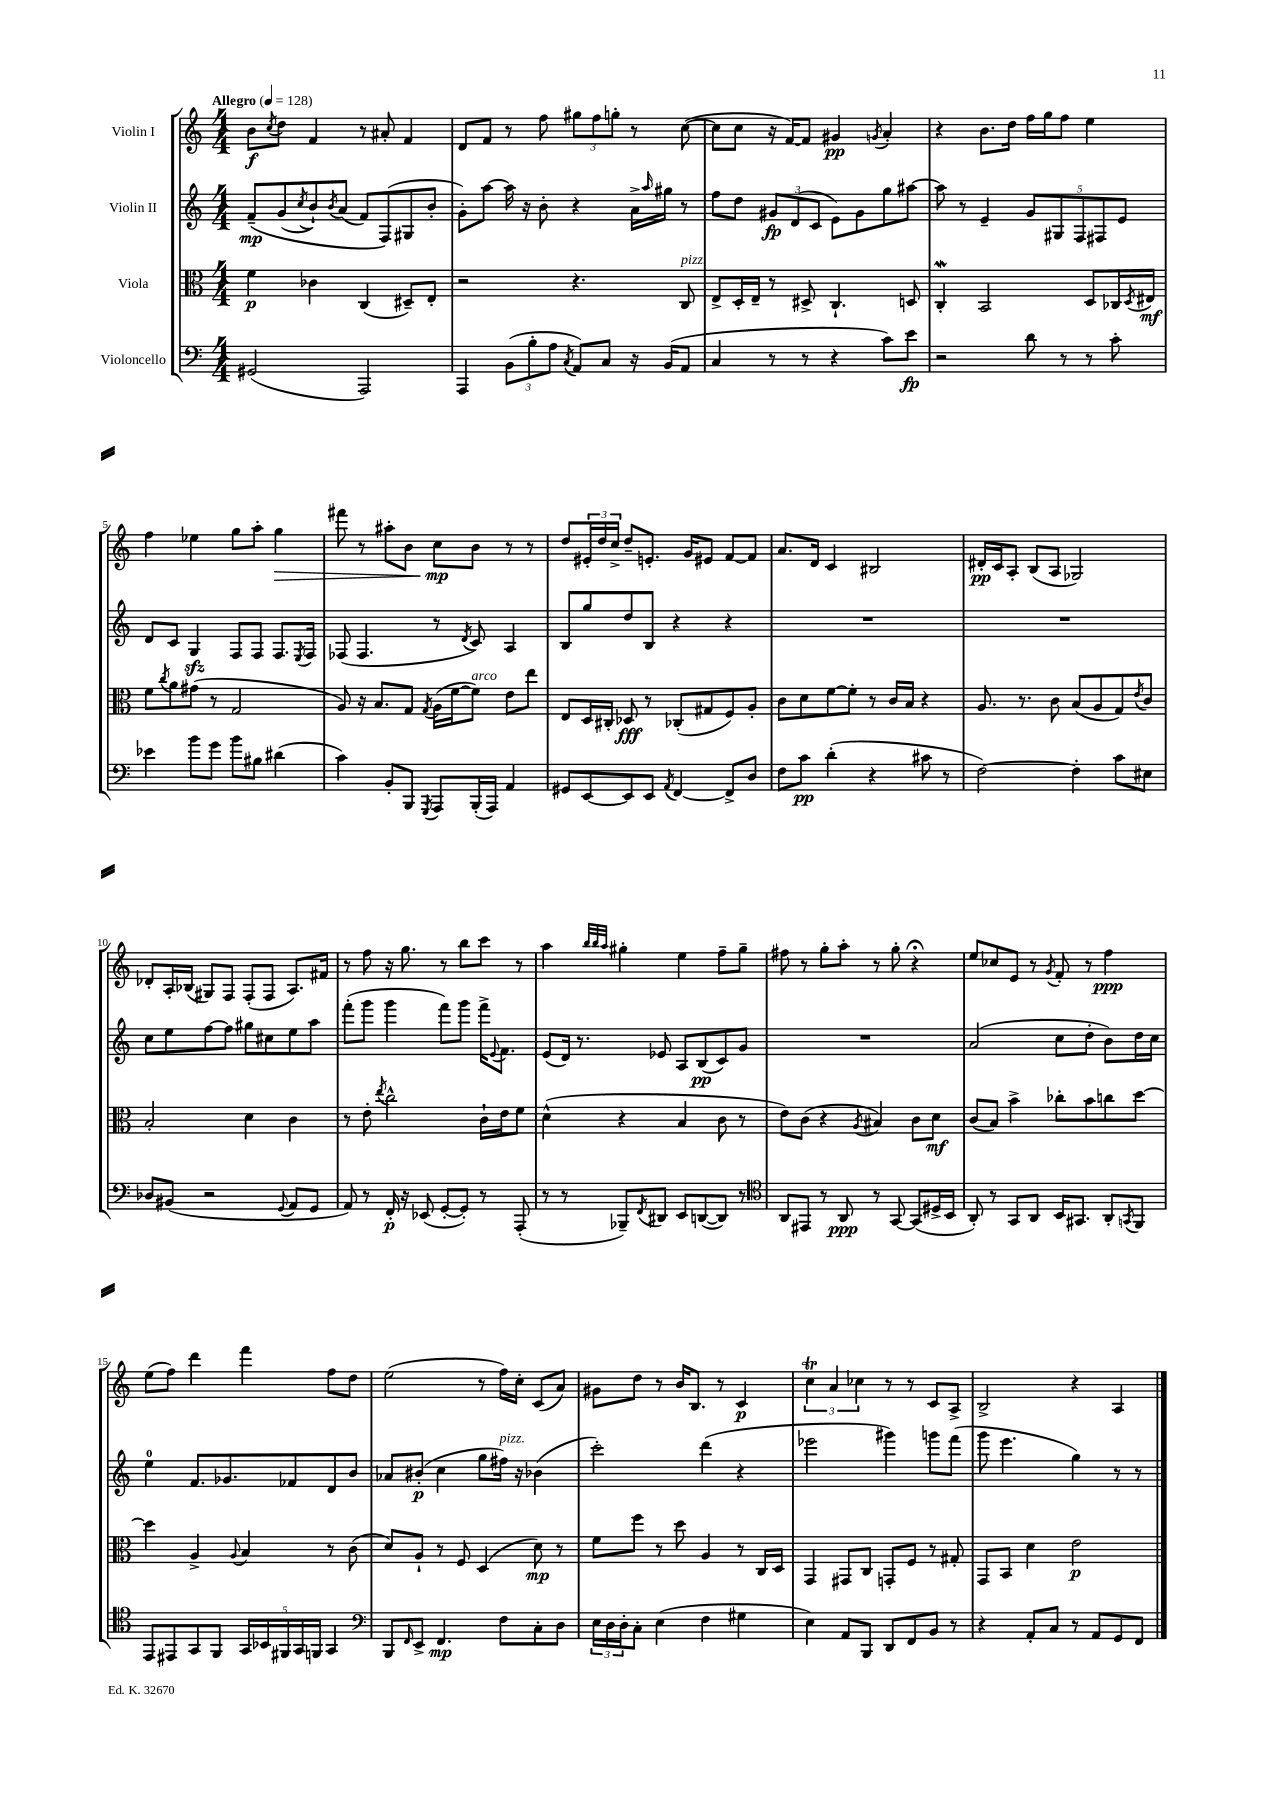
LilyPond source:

<<
\new StaffGroup <<
\new Staff = "s0" \with { instrumentName = "Violin I" } {
    \clef treble \key c \major \numericTimeSignature \time 4/4 \tempo "Allegro" 4 = 128
    b'8\f \acciaccatura { c''8 } d''8 f'4 r8 ais'8-. f'4 |
    d'8 f'8 r8 f''8 \tuplet 3/2 { gis''8 f''8 g''8-. } r8 c''8~( |
    c''8 c''8 r16 f'16~) f'8 gis'4\pp \acciaccatura { g'8 } a'4-. |
    r4 b'8. d''16 f''16 g''16 f''8 e''4 |
    f''4 ees''4 g''8 a''8-. g''4\> |
    fis'''8 r8 ais''8-. b'8 c''8\mp\! b'8 r8 r8 |
    d''8 \tuplet 3/2 { eis'16-. d''16 c''16-> } d''8-- e'8.-. g'16 eis'8 f'8~ f'8 |
    a'8. d'16 c'4 bis2 |
    dis'16-.\pp c'16 a8-. b8( a8 ges2) |
    des'8-. a16-. bes16( gis8) f8 f8-.( f8 a8.) fis'16 |
    r8 f''8 r16 g''8. r8 b''8 c'''8 r8 |
    a''4 \grace { b''32 b''32 a''32 } gis''4-. e''4 f''8-- gis''8-- |
    fis''8 r8 g''8-. a''8-. r8 g''8-. r4\fermata |
    e''8 ces''8 e'8 r8 \acciaccatura { g'8 } f'8-. r8 f''4\ppp |
    e''8( f''8) d'''4 f'''4 f''8 d''8 |
    e''2( r8 f''16) c''16-. c'8( a'8) |
    gis'8 d''8 r8 b'16 b8. r8 c'4\p |
    \tuplet 3/2 { c''4\trill a'4 ces''4 } r8 r8 c'8 a8-> |
    b2-> r4 a4 \bar "|." |
}
\new Staff = "s1" \with { instrumentName = "Violin II" } {
    \clef treble \key c \major \numericTimeSignature \time 4/4
    f'8--\mp\( g'8( \acciaccatura { c''8 } b'8-!) \acciaccatura { b'8 } a'8( f'8) f8(\) gis8 b'8-. |
    g'8-.) a''8~ a''16 r16 b'8-. r4 a'16-> \grace { a''16 } gis''16 r8 |
    f''8 d''8 \tuplet 3/2 { gis'8\fp d'8( c'8 } e'8) gis'8 g''8 ais''8~ |
    ais''8 r8 e'4-- \tuplet 5/4 { g'8 gis8 f8 fis8 e'8 } |
    d'8 c'8 g4\sfz f8 f8 f8. \acciaccatura { e8 } f16 |
    fes8( fes4. r8 \acciaccatura { d'8 } c'8) a4 |
    b8 g''8 d''8 b8 r4 r4 |
    R1 |
    R1 |
    c''8 e''8 f''8~ f''8 gis''8 cis''8 e''8 a''8 |
    f'''8-.( g'''8 g'''4 f'''8) g'''8 f'''16-> \appoggiatura { e'8 } f'8. |
    e'8( d'16) r8. ees'8 a8 b8\pp( c'8) g'8 |
    R1 |
    a'2( c''8 d''8-. b'8) d''16 c''16 |
    e''4-0 f'8. ges'8. fes'8 d'8 b'8 |
    aes'8 bis'8-.\p( c''4 g''8 fis''16^\markup { \italic "pizz." }) r16 bes'4( |
    c'''2-.) d'''4( r4 |
    ees'''2 gis'''4) g'''8 f'''8( |
    g'''8 e'''4. g''4) r8 r8 \bar "|." |
}
\new Staff = "s2" \with { instrumentName = "Viola" } {
    \clef alto \key c \major \numericTimeSignature \time 4/4
    f'4\p ces'4 c4( dis8--) e8-. |
    r2 r4. c8^\markup { \italic "pizz." } |
    e8-> d16-. e16-- r8 dis8-> c4.-! d8 |
    c4-.\mordent b,2 d8 ces16 \acciaccatura { d8 } eis16\mf |
    f'8 \acciaccatura { c''8 } a'8 gis'8( r8 g2 |
    a8) r16 b8. g8 \acciaccatura { g8 } a16( f'16~ f'8^\markup { \italic "arco" }) e'8 e''8 |
    e8 d16 cis16-. des8\fff r8 ces8-.( gis8 f8) a8-. |
    c'8 d'8 f'8~ f'8-. r8 c'16 b16 r4 |
    a8. r8. c'8 b8( a8 g8) \acciaccatura { e'8 } c'8 |
    b2-. d'4 c'4 |
    r8 e'8-. \acciaccatura { e''8 } c''2-^ c'16-! e'16 f'8 |
    d'4-^( r4 b4 c'8 r8 |
    e'8) c'8( r4 \acciaccatura { a8 } bis4) c'8 d'8\mf |
    c'8( b8) b'4-> ces''8-. b'8 c''8 d''8~ |
    d''4 a4-> \appoggiatura { a8 } b4 r8 c'8( |
    d'8) a8-! r8 f8 d4( d'8\mp) r8 |
    f'8 f''8 r8 d''8 a4 r8 c16 d16 |
    g,4 gis,8 c8 g,8-. f8 r8 gis8-. |
    g,8 b,8 d'4 e'2\p \bar "|." |
}
\new Staff = "s3" \with { instrumentName = "Violoncello" } {
    \clef bass \key c \major \numericTimeSignature \time 4/4
    gis,2( a,,2) |
    a,,4 \tuplet 3/2 { b,8( b8-. a8 } \acciaccatura { c8 } a,8) c8 r16 b,16( a,8 |
    c4 r8 r8 r4 c'8) e'8\fp |
    r2 d'8 r8 r8 c'8-. |
    ees'4 b'8 g'8 b'8 bis8 dis'4( |
    c'4) b,8-. b,,8 \acciaccatura { g,,8 } a,,8 b,,16-.( a,,16) a,4 |
    gis,8 e,8~ e,8 e,8 \acciaccatura { a,8 } f,4~ f,8-> d8 |
    f8 c'8\pp d'4-.( r4 cis'8 r8 |
    f2~) f4-. c'8 eis8 |
    des8 bis,8( r2 \appoggiatura { g,8 } a,8 g,8 |
    a,8) r8 f,16-.\p r16 ees,8( g,8~-. g,8-.) r8 a,,8-.( |
    r8 r8 bes,,8--) \acciaccatura { f,8 } dis,8 e,8 d,8~( d,8) r8 |
    \clef tenor a,8 eis,8 r8 a,8\ppp r8 g,8~ g,8( dis16-> b,16 |
    a,8-.) r8 g,8 a,8 b,16 gis,8. a,8-. \acciaccatura { g,8 } f,8 |
    e,8 eis,8 g,8 f,8 \tuplet 5/4 { g,16 bes,16 fis,16 g,16 f,16 } g,4 |
    \clef bass b,,8 \grace { f,16 } e,8-> f,4.\mp f8 c8-. d8 |
    \tuplet 3/2 { e16 d16 d16-. } c8-. e4( f4 gis4 |
    e4) a,8 b,,8 d,8 f,8 b,8 r8 |
    r4 a,8-. c8 r8 a,8 g,8 f,8 \bar "|." |
}
>>
>>
